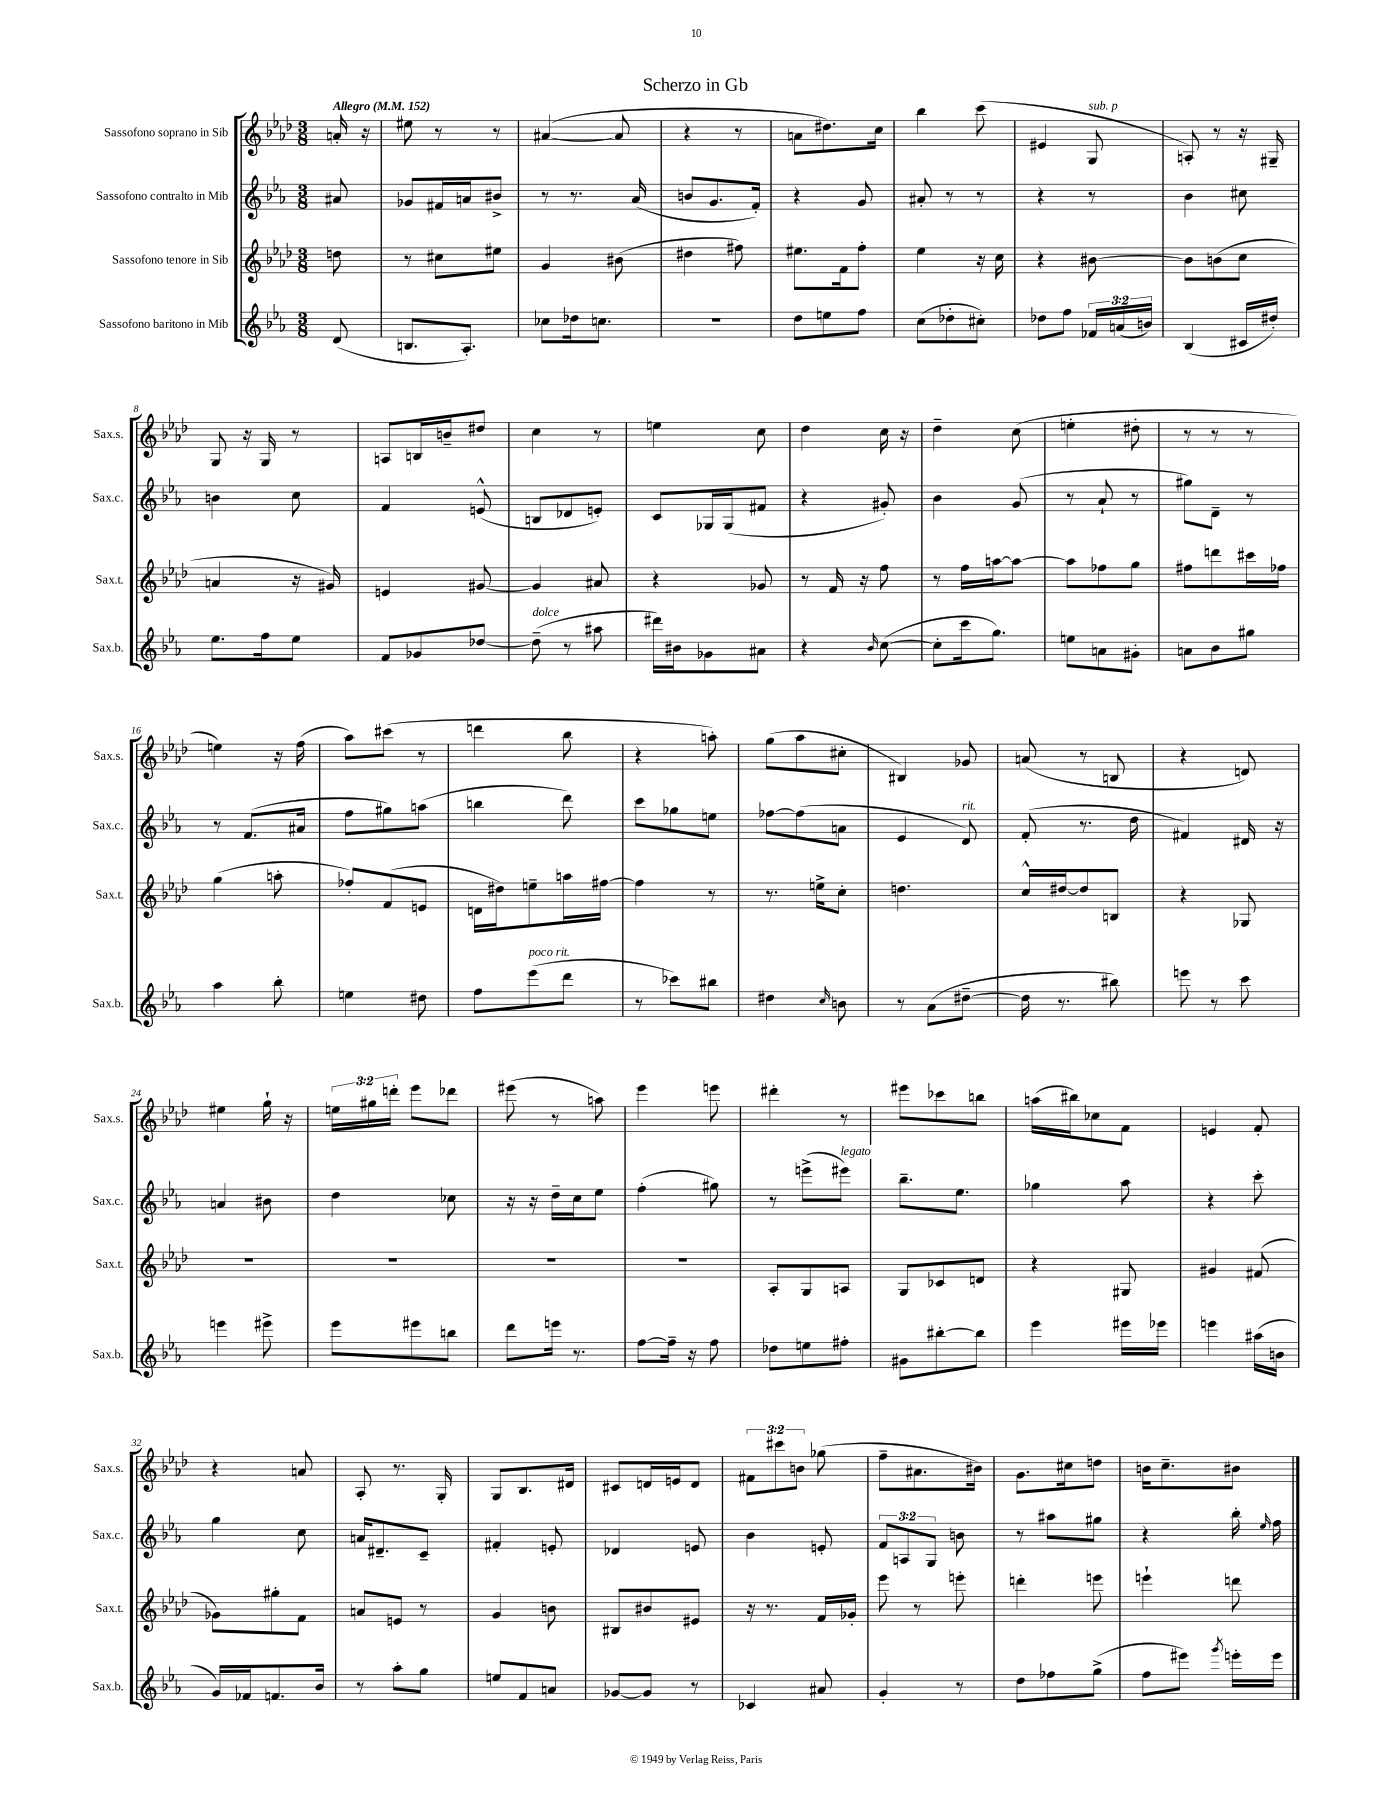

**kern	**kern	**kern	**kern
*part4	*part3	*part2	*part1
*staff4	*staff3	*staff2	*staff1
*I"Sassofono baritono in Mib	*I"Sassofono tenore in Sib	*I"Sassofono contralto in Mib	*I"Sassofono soprano in Sib
*I'Sax.b.	*I'Sax.t.	*I'Sax.c.	*I'Sax.s.
*clefG2	*clefG2	*clefG2	*clefG2
*k[b-e-a-]	*k[b-e-a-d-]	*k[b-e-a-]	*k[b-e-a-d-]
*M3/8	*M3/8	*M3/8	*M3/8
*MM152	*MM152	*MM152	*MM152
=	=	=	=
!	!	!	!LO:TX:a:B:t=Allegro
(8d/	8ddn\	8a#X/	16an'/
.	.	.	16r
=1	=1	=1	=1
8.Bn/L	8r	8g-X/L	8ee#X\
.	8cc#X\L	16f#X/L	8r
8.A-'/J)	.	16an/J	.
.	8ee#X\J	8b#X^/J	8r
=2	=2	=2	=2
8cc-X\L	4g/	8r	([4a#X/
16dd-X\k	.	8.r	.
8.ccn\J	.	.	.
.	(8b#X\	.	8a#/]
.	.	(16a-/	.
=3	=3	=3	=3
4.r	4dd#X\	8bn/L	4r
.	.	8.g/	.
.	8ff#X\)	.	8r
.	.	16f'/Jk)	.
=4	=4	=4	=4
8dd\L	8.ee#X\L	4r	8an\L
8een\	.	.	8.dd#X\)
.	16f\k	.	.
8ff\J	8ff'\J	8g/	.
.	.	.	16cc\Jk
=5	=5	=5	=5
(8cc\L	4ee-\	8a#X'/	4bb-\
8dd-X'\	.	8r	.
8cc#X'\J)	16r	8r	(8ccc\
.	16cc\	.	.
=6	=6	=6	=6
8dd-X\L	4r	4r	4e#X/
8ff\J	.	.	.
!	!	!	!LO:TX:a:i:t=sub. p
24f-X/LL	[8b#X\	8r	8G/
(24an/	.	.	.
24bn/JJ)	.	.	.
=7	=7	=7	=7
(4B-/	8b#\L]	4b-\	8An'/)
.	(8bn\	.	8r
16c#X/LL	8cc\J	8cc#X\	16r
16dd#X'/JJ)	.	.	16G#X~/
!!LO:LB:g=z
=8	=8	=8	=8
8.ee-\L	4an/	4bn\	8G/
.	.	.	16r
16ff\k	.	.	16G/
8ee-\J	16r	8cc\	8r
.	16g#X/)	.	.
=9	=9	=9	=9
8f/L	4en/	4f/	8An/L
8g-X/	.	.	16Bn/L
.	.	.	16bn~/J
[8dd-X/J	[8g#X/	(8en^^/	8dd#X/J
=10	=10	=10	=10
!LO:TX:a:i:t=dolce	!	!	!
(8dd-~\]	4g#/]	8Bn/L	4cc\
8r	.	8d-X/	.
8aa#X\	8a#X/	8en'/J)	8r
=11	=11	=11	=11
16ddd#X\LL)	4r	8c/L	4een\
16b#X\J	.	.	.
8g-X\	.	16G-X/L	.
.	.	(16G-/J	.
8a#X\J	8g-X/	8f#X/J	8cc\
=12	=12	=12	=12
4r	8r	4r	4dd-\
.	16f/	.	.
.	16r	.	.
16qqb-/	.	.	.
([8cc\	8ff\	8g#X'/)	16cc\
.	.	.	16r
=13	=13	=13	=13
8cc'\L]	8r	4b-\	4dd-~\
16ccc\k	16ff\LL	.	.
8.gg\J)	[16aan\J	.	.
.	8aa\J_	(8g/	(8cc\
=14	=14	=14	=14
8een\L	8aa\L]	8r	4een'\
8an\	8ff-X\	8a-`/	.
8g#X'\J	8gg\J	8r	8dd#X'\
=15	=15	=15	=15
8an\L	8ff#X\L	8gg#X\L)	8r
8b-\	8dddn\	8d~\J	8r
8gg#X\J	16ccc#X\L	8r	8r
.	16ff-X\JJ	.	.
!!LO:LB:g=z
=16	=16	=16	=16
4aa-\	(4gg\	8r	4een\)
.	.	(8.f/L	.
8bb-'\	8aan'\	.	16r
.	.	16a#X/Jk	(16ff\
=17	=17	=17	=17
4een\	8ff-X'/L)	8ff\L	8aa-\L)
.	(8f/	8gg#X\)	(8ccc#X\J
8dd#X\	8en/J	(8aan\J	8r
=18	=18	=18	=18
8ff\L	16dn\LL	4bbn\	4dddn\
.	16dd#X\J)	.	.
!LO:TX:a:i:t=poco rit.	!	!	!
(8eee-\	8een~\	.	.
8ddd\J	16aan\L	8ddd\)	8bb-\
.	[16ff#X\JJ	.	.
=19	=19	=19	=19
8r	4ff#\]	8ccc\L	4r
8ccc-X\L)	.	8gg-X\	.
8bb#X\J	8r	8een\J	8aan'\)
=20	=20	=20	=20
4dd#X\	8.r	[8ff-X\L	(8gg\L
.	.	(8ff-\]	8aa-\
.	16een^\KL	.	.
16qqcc/	.	.	.
8bn\	8cc'\J	8an\J	8cc#X'\J
=21	=21	=21	=21
8r	4.ddn\	4e-/	4B#X/)
(8a-\L	.	.	.
!	!	!LO:TX:a:i:t=rit.	!
[8dd#X~\J	.	8d/)	8g-X/
=22	=22	=22	=22
16dd#\]	16cc^^/LL	(8f'/	(8an/
8.r	[16dd#X/J	.	.
.	8dd#/]	8.r	8r
8bb#X\)	8Bn/J	.	8Bn/
.	.	16dd\	.
=23	=23	=23	=23
8eeen\	4r	4f#X/)	4r
8r	.	.	.
8ccc\	8G-X/	16d#X/	8dn/)
.	.	16r	.
!!LO:LB:g=z
=24	=24	=24	=24
4eeen\	4.r	4an/	4ee#X\
8eee#X^\	.	8b#X\	16gg`\
.	.	.	16r
=25	=25	=25	=25
8eee-\L	4.r	4dd\	24een\LL
.	.	.	24gg#X\
.	.	.	24dddn'\JJ
8eee#X\	.	.	8eee-\L
8bbn\J	.	8cc-X\	8ddd-X\J
=26	=26	=26	=26
8ddd\L	4.r	16r	(8eee#X\
.	.	16r	.
16eeen\Jk	.	16dd~\LL	8r
8.r	.	16cc\J	.
.	.	8ee-\J	8aan\)
=27	=27	=27	=27
[8ff\L	4.r	(4ff'\	4eee-\
16ff~\Jk]	.	.	.
16r	.	.	.
8ff\	.	8gg#X\)	8eeen\
=28	=28	=28	=28
8dd-X\L	8A-'/L	8r	4ddd#X'\
8een\	8G/	(8eeen^\L	.
!	!	!LO:TX:a:i:t=legato	!
8ff#X'\J	8An/J	8eee#X\J)	8r
=29	=29	=29	=29
8g#X\L	8G/L	8.bb-~\L	8eee#X\L
[8bb#X'\	8c-X/	.	8ccc-X\
.	.	8.ee-\J	.
8bb#\J]	8dn/J	.	8bbn\J
=30	=30	=30	=30
4eee-\	4r	4gg-X\	(16aan\LL
.	.	.	16bb#X\J)
.	.	.	8cc-X\
16eee#X\LL	8G#X/	8aa-\	8f\J
16eee-X\JJ	.	.	.
=31	=31	=31	=31
4eeen\	4g#X/	4r	4en/
(16aa#X\LL	(8f#X/	8ccc'\	8f'/
16bn\JJ	.	.	.
!!LO:LB:g=z
=32	=32	=32	=32
16g/LL)	8g-X\L)	4gg\	4r
16f-X/J	.	.	.
8.fn/	8gg#X'\	.	.
.	8f\J	8cc\	8an/
16b-/Jk	.	.	.
=33	=33	=33	=33
8r	8an/L	16an/KL	8A-'/
.	.	8.d#X~/	.
8aa-'\L	8en/J	.	8.r
8gg\J	8r	8c~/J	.
.	.	.	16G'/
=34	=34	=34	=34
8een/L	4g/	4f#X'/	8G/L
8f/	.	.	8.B-/
8an/J	8bn\	8en'/	.
.	.	.	16d#X/Jk
=35	=35	=35	=35
[8g-X/L	8B#X/L	4d-X/	8c#X/L
8g-/J]	8b#X/	.	16dn/L
.	.	.	16en/J
8r	8e#X/J	8en/	8d/J
=36	=36	=36	=36
4c-X/	16r	4b-\	12f#X\L
.	8.r	.	.
.	.	.	12ccc#X\
.	.	.	12bn\J
8a#X/	16f/LL	8en'/	(8gg-X\
.	16g-X'/JJ	.	.
=37	=37	=37	=37
4g'/	8eee-\	12f/L	8ff~\L
.	.	12An/	.
.	8r	.	8.a#X\
.	.	12G/J	.
8r	8eeen'\	8bn\	.
.	.	.	16b#X\Jk)
=38	=38	=38	=38
8dd\L	4dddn'\	8r	8.g\L
8ff-X\	.	8aa#X\L	.
.	.	.	16cc#X\k
(8gg^\J	8eeen\	8gg#X\J	8ddn\J
=39	=39	=39	=39
8ff\L	4eeen`\	4r	16bn\KL
.	.	.	8.cc~\
8eee#X\J)	.	.	.
8qggg/	.	.	.
16eeen'\LL	8dddn\	16bb-'\	8b#X\J
.	.	16qqee-/	.
16eee\JJ	.	16ff\	.
==	==	==	==
*-	*-	*-	*-
